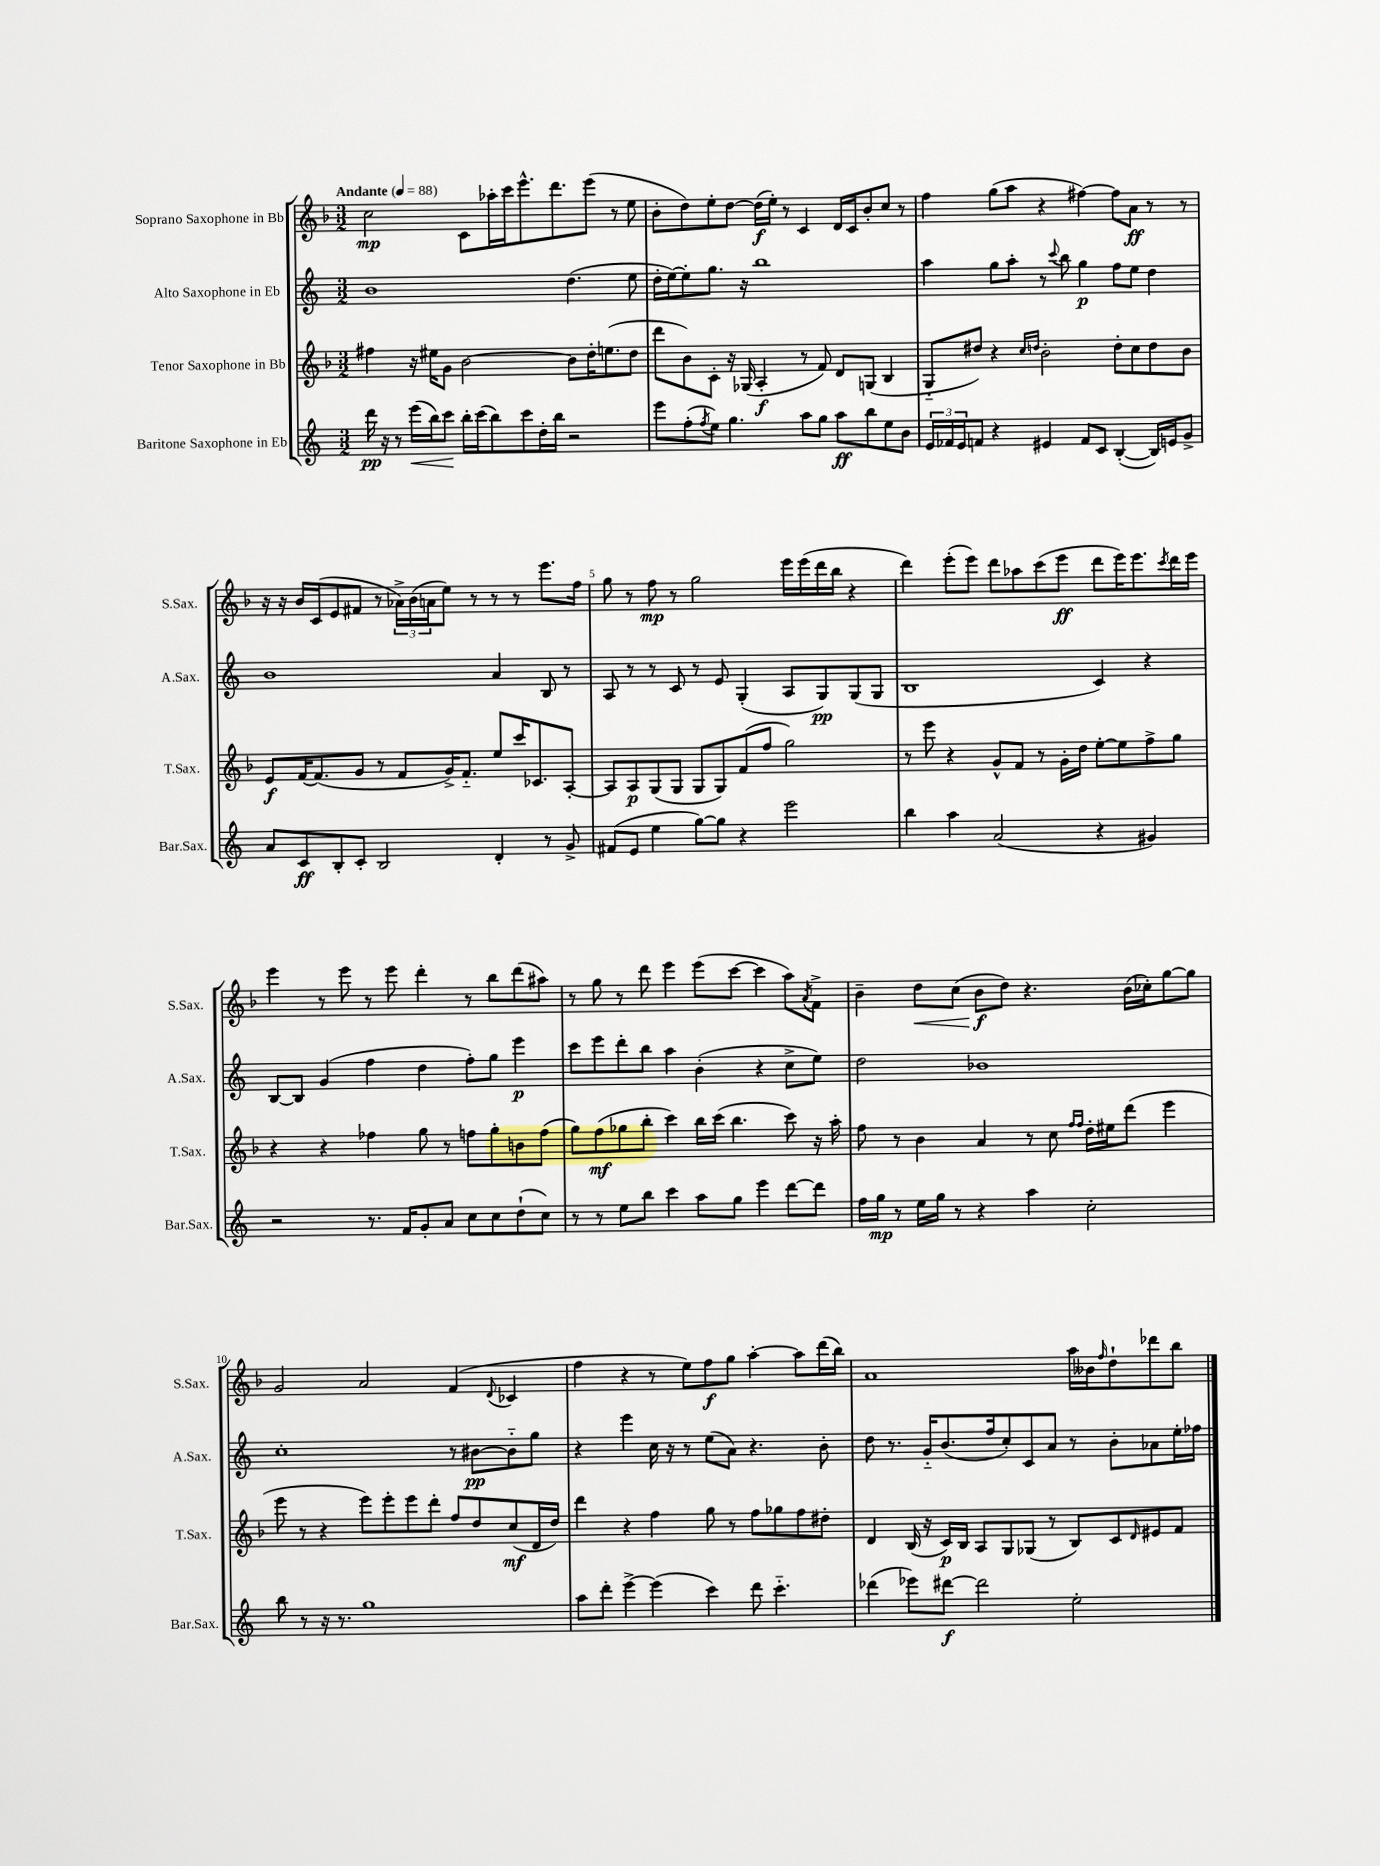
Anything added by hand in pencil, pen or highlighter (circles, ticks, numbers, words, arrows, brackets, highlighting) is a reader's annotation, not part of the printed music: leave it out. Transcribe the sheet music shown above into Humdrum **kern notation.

**kern	**dynam	**kern	**dynam	**kern	**dynam	**kern	**dynam
*part4	*part4	*part3	*part3	*part2	*part2	*part1	*part1
*staff4	*staff4	*staff3	*staff3	*staff2	*staff2	*staff1	*staff1
*I"Baritone Saxophone in Eb	*	*I"Tenor Saxophone in Bb	*	*I"Alto Saxophone in Eb	*	*I"Soprano Saxophone in Bb	*
*I'Bar.Sax.	*	*I'T.Sax.	*	*I'A.Sax.	*	*I'S.Sax.	*
*clefG2	*	*clefG2	*	*clefG2	*	*clefG2	*
*k[]	*	*k[b-]	*	*k[]	*	*k[b-]	*
*M3/2	*	*M3/2	*	*M3/2	*	*M3/2	*
*MM88	*	*MM88	*	*MM88	*	*MM88	*
=1	=1	=1	=1	=1	=1	=1	=1
!	!	!	!	!	!	!LO:TX:a:B:t=Andante	!
16ddd\	pp	4ff#X\	.	1b	.	2cc\	mp
16r	.	.	.	.	.	.	.
8r	.	.	.	.	.	.	.
!	!LO:HP:b	!	!	!	!	!	!
(16eee\LL	<	16r	.	.	.	.	.
16bb\J)	.	16ee#X\KL	.	.	.	.	.
8ccc\J	.	8g\J	.	.	.	.	.
16bb'\LL	[	[2b-\	.	.	.	8c\L	.
(16ccc\J	.	.	.	.	.	.	.
8bb\)	.	.	.	.	.	16aa-X'\L	.
.	.	.	.	.	.	16ccc\J	.
8ccc\	.	.	.	.	.	8.eee^^\	.
16dd'\L	.	.	.	.	.	.	.
16bb\JJ	.	.	.	.	.	8.ddd\	.
2r	.	8b-\L]	.	(4.dd\	.	.	.
.	.	16dd'\K	.	.	.	(8eee\J	.
.	.	(8.een\	.	.	.	.	.
.	.	.	.	.	.	8r	.
.	.	8dd\J	.	8ee\	.	8ee\	.
=2	=2	=2	=2	=2	=2	=2	=2
8eee\L	.	8ddd\L	.	16dd'\LL	.	8b-'\L	.
.	.	.	.	[16ee\J)	.	.	.
(8ff'\	.	8b-\)	.	8ee'\]	.	8dd\)	.
8qff/	.	.	.	.	.	.	.
8ee\J)	.	8c'\J	.	8.gg\J	.	8ee'\	.
4.gg\	.	16r	.	.	.	[8dd\J	.
.	.	(16G-X/	.	16r	.	.	.
.	.	4A'/	f	1bb	.	(16dd\LL]	f
.	.	.	.	.	.	16ee'\JJ)	.
.	.	.	.	.	.	8r	.
8aa\L	.	8r	.	.	.	4c/	.
8gg\J	.	8f/)	.	.	.	.	.
8aa\L	ff	8d/L	.	.	.	16d/LL	.
.	.	.	.	.	.	16c/J	.
8bb\	.	(8Gn/J	.	.	.	8b-'/	.
8ee\	.	4B-/	.	.	.	8cc/J	.
8b\J	.	.	.	.	.	8r	.
=3	=3	=3	=3	=3	=3	=3	=3
24e/LL	.	8G/L	.	4aa\	.	4ff\	.
24f-X/	.	.	.	.	.	.	.
24e/J	.	.	.	.	.	.	.
8fn/J	.	8dd#X/J)	.	.	.	.	.
4r	.	4r	.	8gg\L	.	(8gg\L	.
.	.	.	.	8aa'\J	.	8aa\J	.
.	.	16qqcc/LL	.	.	.	.	.
.	.	16qqddn/JJ	.	.	.	.	.
4e#X/	.	2b-'\	.	8r	.	4r	.
.	.	.	.	8qqccc/	.	.	.
.	.	.	.	8bb\	.	.	.
8f/L	.	.	.	4gg\	p	[4ff#X\)	.
8c/J	.	.	.	.	.	.	.
([4B'/	.	8dd'\L	.	8ff\L	.	8ff#\L]	.
.	.	8cc\	.	8ee\J	.	8a\J	ff
16B/LL])	.	8dd\	.	4dd\	.	8r	.
16en/J	.	.	.	.	.	.	.
8g^/J	.	8b-\J	.	.	.	8r	.
!!LO:LB:g=z
=4	=4	=4	=4	=4	=4	=4	=4
8a/L	.	8e/L	f	1b	.	16r	.
.	.	.	.	.	.	16r	.
8c/	ff	[16f/K	.	.	.	16b-/LL	.
.	.	(8.f/]	.	.	.	(16c/J	.
8B'/	.	.	.	.	.	8e/	.
8c'/J	.	8g/J	.	.	.	8f#X/J	.
2B/	.	8r	.	.	.	8r	.
.	.	8f/L	.	.	.	24a-X^\LL)	.
.	.	.	.	.	.	(24b-\	.
.	.	.	.	.	.	24an\J	.
.	.	16g^/K)	.	.	.	8ee\J)	.
.	.	8.f/J	.	.	.	.	.
.	.	.	.	.	.	8r	.
4d'/	.	8ee/L	.	4a/	.	8r	.
.	.	16ccc/K	.	.	.	8r	.
.	.	8.c-X/	.	.	.	.	.
8r	.	.	.	8B/	.	8.eee\L	.
8g^/	.	[8A'/J	.	8r	.	.	.
.	.	.	.	.	.	16ff\Jk	.
=5	=5	=5	=5	=5	=5	=5	=5
(8f#X/L	.	8A/L]	.	8A/	.	8gg\	.
8e/J	.	8A/	p	8r	.	8r	.
4ee\	.	(8G/	.	8r	.	8ff\	mp
.	.	8G/J	.	8c/	.	8r	.
[8gg\L)	.	8G/L	.	8r	.	2gg\	.
8gg\J]	.	8G/)	.	8e/	.	.	.
4r	.	(8f/	.	(4G'/	.	.	.
.	.	8ff/J	.	.	.	.	.
2eee\	.	2gg\)	.	8A/L	.	16eee\LL	.
.	.	.	.	.	.	(16eee\	.
.	.	.	.	8G/)	pp	16ddd\	.
.	.	.	.	.	.	16bb-\JJ	.
.	.	.	.	(8G/	.	4r	.
.	.	.	.	8G/J	.	.	.
=6	=6	=6	=6	=6	=6	=6	=6
4bb\	.	8r	.	1B	.	4ddd\)	.
.	.	8eee\	.	.	.	.	.
4aa\	.	4r	.	.	.	(8eee'\L	.
.	.	.	.	.	.	8eee\J)	.
(2a/	.	8g^^/L	.	.	.	8ddd\L	.
.	.	8f/J	.	.	.	8aa-X\	.
.	.	8r	.	.	.	(8ccc\	.
.	.	16g'\LL	.	.	.	8eee\J	ff
.	.	16dd\JJ	.	.	.	.	.
4r	.	[8ee'\L	.	4c/)	.	8ddd\L	.
.	.	8ee\]	.	.	.	16eee\K)	.
.	.	.	.	.	.	8.eee\	.
4g#X/)	.	8ff^\	.	4r	.	.	.
.	.	.	.	.	.	8qccc/	.
.	.	8gg\J	.	.	.	16ddd\L	.
.	.	.	.	.	.	16eee\JJ	.
!!LO:LB:g=z
=7	=7	=7	=7	=7	=7	=7	=7
2r	.	4r	.	[8B/L	.	4eee\	.
.	.	.	.	8B/J]	.	.	.
.	.	4r	.	(4g/	.	8r	.
.	.	.	.	.	.	8eee\	.
8.r	.	4ff-X\	.	4ff\	.	8r	.
.	.	.	.	.	.	8eee\	.
16f/KL	.	.	.	.	.	.	.
8g'/	.	8gg\	.	4dd\	.	4ddd'\	.
8a/J	.	8r	.	.	.	.	.
8cc\L	.	8ffn\L	.	8ff'\L)	.	8r	.
8cc\	.	8gg'\	.	8gg\J	.	8bb-\L	.
(8dd`\	.	8bn\	.	4eee\	p	(8ddd\	.
8cc\J)	.	(8ff\J	.	.	.	8aa#X\J)	.
=8	=8	=8	=8	=8	=8	=8	=8
8r	.	8gg\L)	.	8ccc\L	.	8r	.
8r	.	(8ff\	mf	8eee\	.	8gg\	.
8ee\L	.	8gg-X\	.	8ddd'\	.	8r	.
8bb\J	.	8bb-'\J	.	8bb\J	.	8ddd\	.
4ccc\	.	4ccc\)	.	4aa\	.	4eee\	.
8aa\L	.	16bb-\LL	.	(4b'\	.	(8eee\L	.
.	.	(16ccc\JJ	.	.	.	.	.
8gg\J	.	4.bb-\	.	.	.	[8ccc\J	.
4eee\	.	.	.	4r	.	4ccc\]	.
[8ddd\L	.	8ccc\)	.	8cc^\L	.	8aa\L)	.
.	.	.	.	.	.	8qa/	.
8ddd\J]	.	16r	.	8ee\J)	.	8f^\J	.
.	.	16aa'\	.	.	.	.	.
=9	=9	=9	=9	=9	=9	=9	=9
16ff\LL	.	8ff\	.	2dd\	.	4b-~\	.
16gg\JJ	mp	.	.	.	.	.	.
8r	.	8r	.	.	.	.	.
!	!	!	!	!	!	!	!LO:HP:b
16ee\LL	.	4b-\	.	.	.	8dd\L	<
16gg\JJ	.	.	.	.	.	.	.
8r	.	.	.	.	.	(8cc\J	.
4r	.	4a/	.	1b-X	.	8b-\L	f
.	.	.	.	.	.	8dd\J)	[
4aa\	.	8r	.	.	.	4.r	.
.	.	8cc\	.	.	.	.	.
.	.	16qqff/LL	.	.	.	.	.
.	.	16qqff/JJ	.	.	.	.	.
2cc'\	.	16dd'\LL	.	.	.	.	.
.	.	16ee#X\J	.	.	.	.	.
.	.	(8ddd\J	.	.	.	(16b-\LL	.
.	.	.	.	.	.	16cc-X'\J)	.
.	.	4eee\	.	.	.	[8gg\	.
.	.	.	.	.	.	8gg\J]	.
!!LO:LB:g=z
=10	=10	=10	=10	=10	=10	=10	=10
8bb\	.	8eee\	.	1cc'	.	2g/	.
8r	.	8r	.	.	.	.	.
16r	.	4r	.	.	.	.	.
8.r	.	.	.	.	.	.	.
1gg	.	8eee\L)	.	.	.	2a/	.
.	.	8eee'\	.	.	.	.	.
.	.	8eee\	.	.	.	.	.
.	.	8ddd'\J	.	.	.	.	.
.	.	8ff/L	.	8r	.	(4f/	.
.	.	8dd/	.	[8b#X\L	pp	.	.
.	.	.	.	.	.	8qqd/	.
.	.	(8cc/	mf	8b#\]	.	4c-X/	.
.	.	16d/L	.	8gg\J	.	.	.
.	.	16dd/JJ)	.	.	.	.	.
=11	=11	=11	=11	=11	=11	=11	=11
8aa\L	.	4ddd\	.	4r	.	4ff\	.
8ddd'\J	.	.	.	.	.	.	.
[4eee^\	.	4r	.	4eee\	.	4r	.
(4eee\]	.	4ff\	.	16cc\	.	8r	.
.	.	.	.	16r	.	.	.
.	.	.	.	8r	.	8ee\L)	.
4ccc\)	.	8gg\	.	(8ee\L	.	8ff\	f
.	.	8r	.	8a\J)	.	8gg\J	.
8ddd\	.	8ff\L	.	4.r	.	[4aa'\	.
4.ccc\	.	8gg-X\	.	.	.	.	.
.	.	8ff\	.	.	.	8aa\L]	.
.	.	8dd#X'\J	.	8b'\	.	(16ddd\L	.
.	.	.	.	.	.	16bb-\JJ)	.
=12	=12	=12	=12	=12	=12	=12	=12
(4ddd-X\	.	4d/	.	8dd\	.	1a	.
.	.	.	.	8.r	.	.	.
8eee-X\L)	.	(16B-/	.	.	.	.	.
.	.	16r	.	16g/KL	.	.	.
[8ddd#X\J	f	16c/LL)	p	(8.b/	.	.	.
.	.	16B-/JJ	.	.	.	.	.
2ddd#\]	.	8A/L	.	.	.	.	.
.	.	.	.	16ff/k	.	.	.
.	.	8G/	.	8cc'/)	.	.	.
.	.	(8G-X/J	.	8c/	.	.	.
.	.	8r	.	8a/J	.	.	.
2ee'\	.	8B-/L)	.	8r	.	16aa\LL	.
.	.	.	.	.	.	16b--X\J	.
.	.	.	.	.	.	16qqff/	.
.	.	8c/	.	8b'\L	.	8dd`\	.
.	.	16qqd/	.	.	.	.	.
.	.	8e#X/	.	8a-X\	.	8ddd-X\	.
.	.	8f/J	.	16ee'\L	.	8bb-\J	.
.	.	.	.	16ff-X\JJ	.	.	.
==	==	==	==	==	==	==	==
*-	*-	*-	*-	*-	*-	*-	*-
